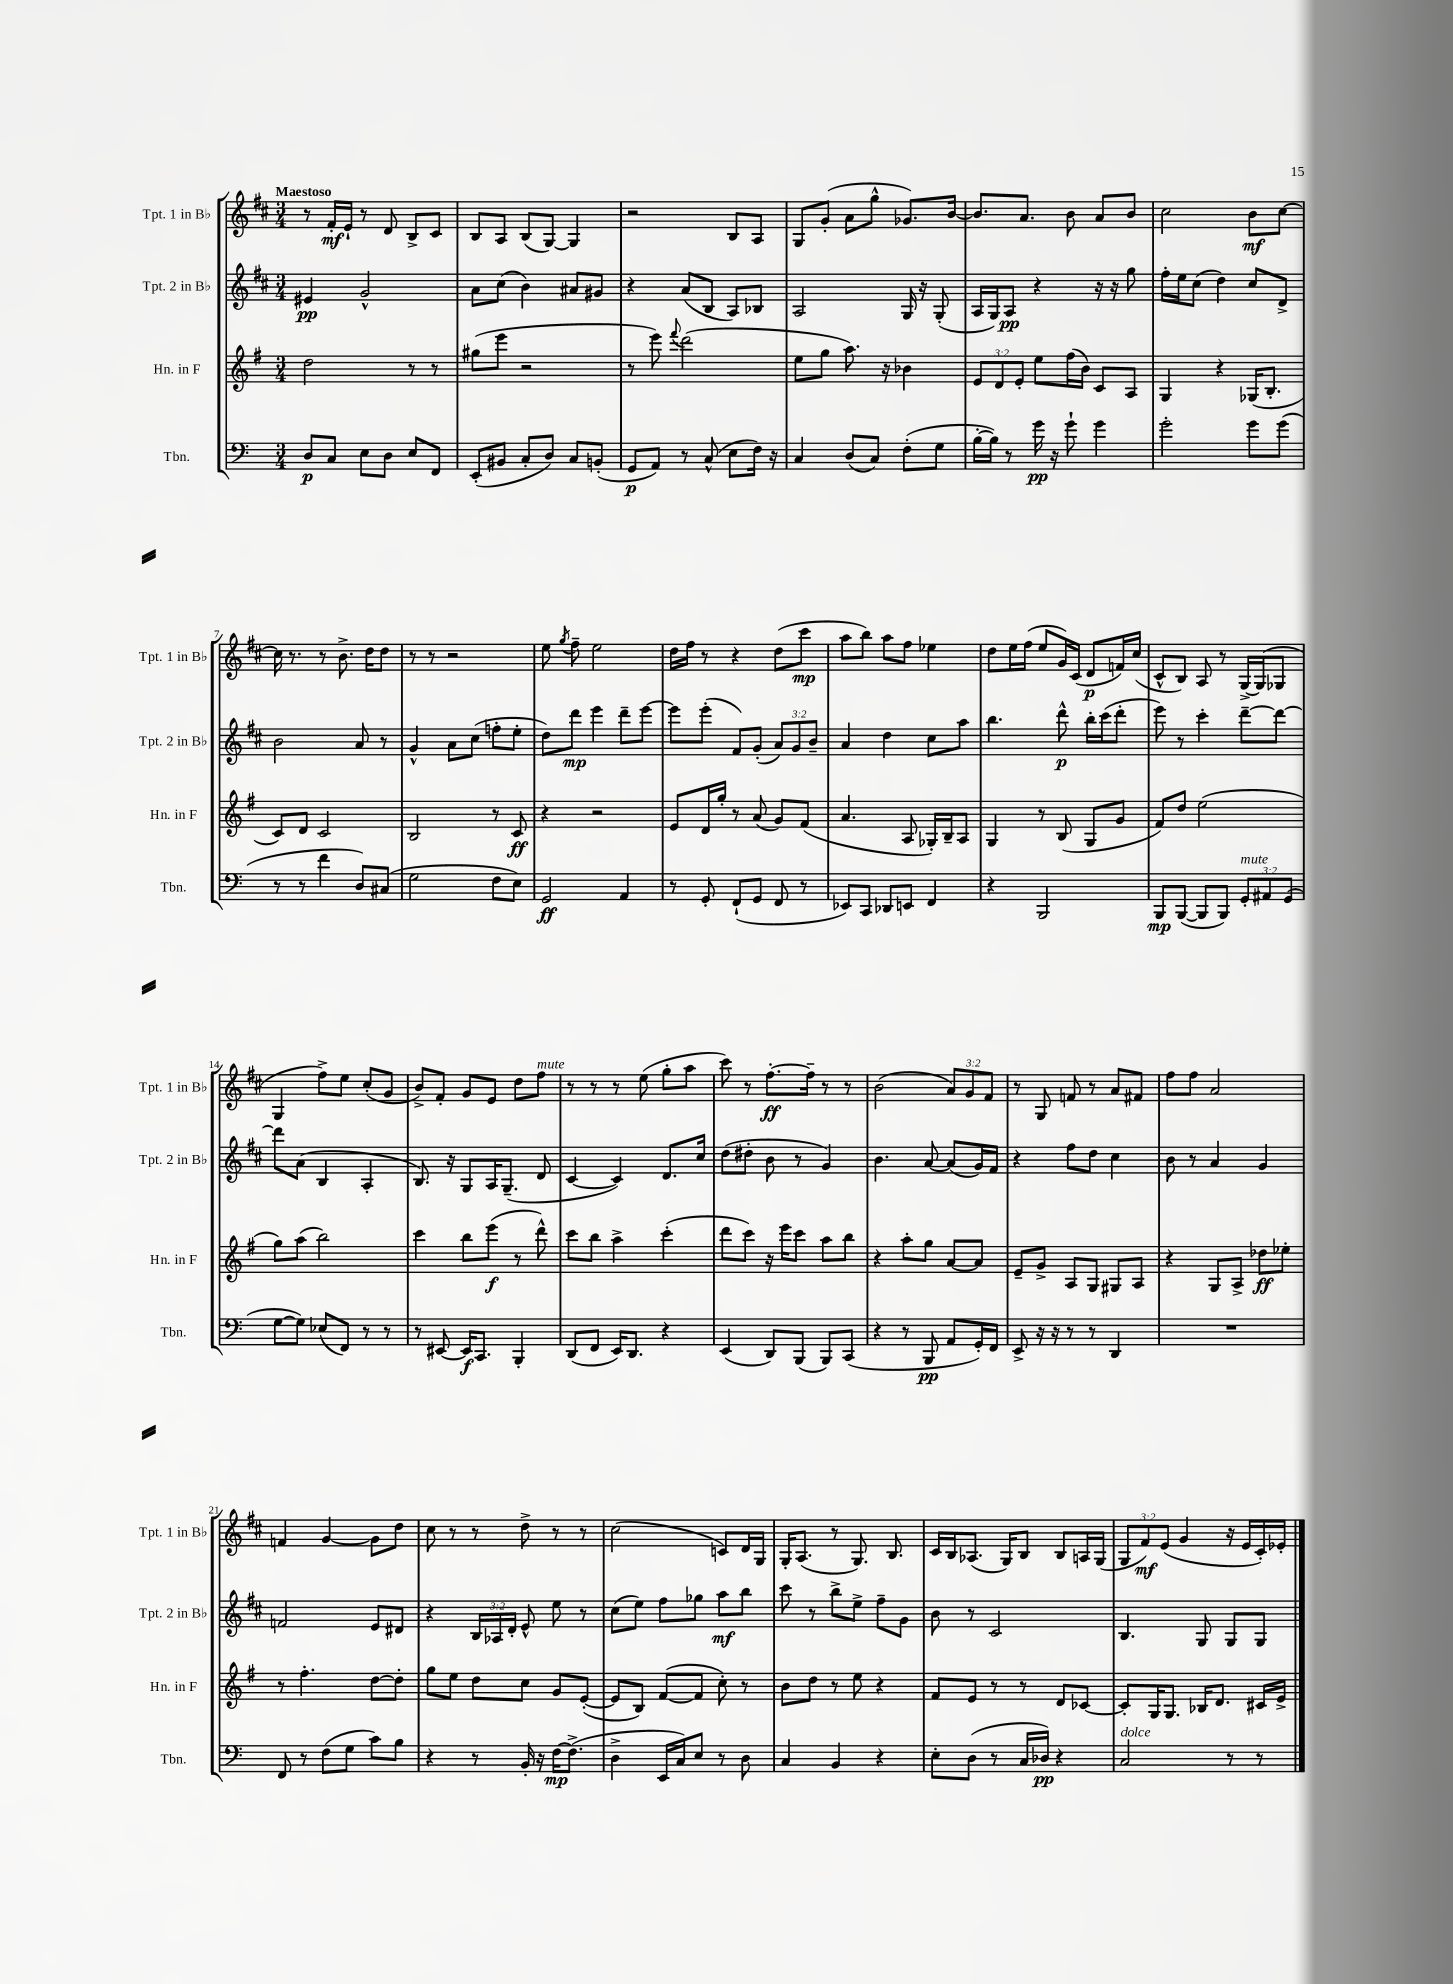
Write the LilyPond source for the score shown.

<<
\new StaffGroup <<
\new Staff = "s0" \with { instrumentName = "Tpt. 1 in Bb" shortInstrumentName = "Tpt. 1 in Bb" } {
    \clef treble \key d \major \numericTimeSignature \time 3/4 \override Staff.TupletNumber.text = #tuplet-number::calc-fraction-text \tempo "Maestoso"
    \autoBeamOff r8 fis'16[-.\mf e'16]-! r8 d'8 b8[-> cis'8] |
    b8[ a8] b8[( g8]~) g4 |
    r2 b8[ a8] |
    g8[ g'8]-.( a'8[ g''8]-^ ges'8.[) b'16]~ |
    b'8.[ a'8.] b'8 a'8[ b'8] |
    cis''2 b'8[\mf cis''8]~ |
    cis''16 r8. r8 b'8.-> d''16[ d''8] |
    r8 r8 r2 |
    e''8 \acciaccatura { g''8 } fis''8-- e''2 |
    d''16[ fis''16] r8 r4 d''8[( cis'''8]\mp |
    a''8[ b''8]) a''8[ fis''8] ees''4 |
    d''8[ e''16 fis''16]( e''8[ g'16) cis'16]( d'8[\p f'16) cis''16]( |
    cis'8[-^ b8]) a8 r8 g16[~-> g16( ges8] |
    g4 fis''8[->) e''8] cis''8[-.( g'8] |
    b'8[->) fis'8]-. g'8[ e'8] d''8[ fis''8]^\markup { \italic "mute" } |
    r8 r8 r8 e''8( g''8[-. a''8] |
    cis'''8) r8 fis''8.[~-.\ff fis''16]-- r8 r8 |
    b'2( \tuplet 3/2 { a'8[) g'8 fis'8] } |
    r8 g8 f'8 r8 a'8[ fis'8] |
    fis''8[ fis''8] a'2 |
    f'4 g'4~ g'8[ d''8] |
    cis''8 r8 r8 d''8-> r8 r8 |
    cis''2( c'8[) d'16 g16] |
    g16[-. a8.]( r8 g8.) b8. |
    cis'16[ b16 aes8.]( g16[) b8] b8[ a16 g16]( |
    \tuplet 3/2 { g8[ fis'8\mf) e'8]( } g'4 r16 e'16[ cis'16-.) ees'16]-. \bar "|." |
}
\new Staff = "s1" \with { instrumentName = "Tpt. 2 in Bb" shortInstrumentName = "Tpt. 2 in Bb" } {
    \clef treble \key d \major \numericTimeSignature \time 3/4 \override Staff.TupletNumber.text = #tuplet-number::calc-fraction-text
    \autoBeamOff eis'4\pp g'2-^ |
    a'8[ cis''8]( b'4) ais'8[ gis'8] |
    r4 a'8[( b8] a8[) bes8] |
    a2 g16 r16 g8-.( |
    a16[ g16) a8]\pp r4 r16 r16 g''8 |
    fis''16[-. e''16 cis''8]( d''4) cis''8[ d'8]-> |
    b'2 a'8 r8 |
    g'4-^ a'8[ cis''8]( f''8[-. e''8]-. |
    d''8[) d'''8]\mp e'''4 d'''8[-- e'''8]~ |
    e'''8[ e'''8]-.( fis'8[) g'8]-.( \tuplet 3/2 { a'8[) g'8 b'8]-- } |
    a'4 d''4 cis''8[ a''8] |
    b''4. d'''8-^\p b''16[-. cis'''16( d'''8]-. |
    e'''8) r8 cis'''4-. d'''8[~-- d'''8]~ |
    d'''8[ a'8]( b4 a4-. |
    b8.) r16 g8[ a16 g8.]--( d'8 |
    cis'4~ cis'4) d'8.[ cis''16] |
    d''8[( dis''8]-. b'8 r8 g'4) |
    b'4. a'8~ a'8[( g'16) fis'16] |
    r4 fis''8[ d''8] cis''4 |
    b'8 r8 a'4 g'4 |
    f'2 e'8[ dis'8] |
    r4 \tuplet 3/2 { b16[ aes16 d'16]-. } e'8-^ e''8 r8 |
    cis''8[( e''8]) fis''8[ ges''8] a''8[\mf b''8] |
    cis'''8 r8 b''8[-> e''8]-> fis''8[-- g'8] |
    b'8 r8 cis'2 |
    b4. g8 g8[ g8] \bar "|." |
}
\new Staff = "s2" \with { instrumentName = "Hn. in F" shortInstrumentName = "Hn. in F" } {
    \clef treble \key g \major \numericTimeSignature \time 3/4 \override Staff.TupletNumber.text = #tuplet-number::calc-fraction-text
    \autoBeamOff d''2 r8 r8 |
    gis''8[( e'''8] r2 |
    r8 e'''8) \appoggiatura { fis'''8 } d'''2( |
    e''8[ g''8] a''8.) r16 bes'4 |
    \tuplet 3/2 { e'8[ d'8 e'8]-. } e''8[ fis''16( b'16]) c'8[ a8] |
    g4 r4 ges16[( b8.]-. |
    c'8[) d'8] c'2 |
    b2 r8 c'8\ff |
    r4 r2 |
    e'8[ d'16 g''16]-. r8 a'8( g'8[) fis'8]( |
    a'4. a8 ges16[-.) b16-- a8] |
    g4 r8 b8( g8[ g'8] |
    fis'8[) d''8] e''2( |
    g''8[) a''8]( b''2) |
    c'''4 b''8[ e'''8]\f( r8 d'''8-^) |
    c'''8[ b''8] a''4-> c'''4-.( |
    d'''8[ c'''8]) r16 e'''16[ c'''8] a''8[ b''8] |
    r4 a''8[-. g''8] a'8[~ a'8] |
    e'8[-- g'8]-> a8[ g8] gis8[ a8] |
    r4 g8[ a8]-> des''8[\ff ees''8]-. |
    r8 fis''4.-. d''8[~ d''8]-. |
    g''8[ e''8] d''8[ c''8] g'8[ e'8]~-.( |
    e'8[ b8]) fis'8[~( fis'8] c''8-.) r8 |
    b'8[ d''8] r8 e''8 r4 |
    fis'8[ e'8] r8 r8 d'8[ ces'8]~ |
    ces'8[-. g16 g8.] bes16[ d'8.] cis'16[ e'16]-> \bar "|." |
}
\new Staff = "s3" \with { instrumentName = "Tbn." shortInstrumentName = "Tbn." } {
    \clef bass \key c \major \numericTimeSignature \time 3/4 \override Staff.TupletNumber.text = #tuplet-number::calc-fraction-text
    \autoBeamOff d8[\p c8] e8[ d8] e8[ f,8] |
    e,8[-.( bis,8] c8[-. d8]) c8[ b,8]-.( |
    g,8[\p a,8]) r8 c8-^( e8[ f16]) r16 |
    c4 d8[( c8]) f8[-.( g8] |
    b16[~-. b16]) r8 g'16\pp r16 g'8-! g'4 |
    g'2-. g'8[ g'8]( |
    r8 r8 f'4 d8[) cis8]( |
    g2 f8[ e8]) |
    g,2\ff a,4 |
    r8 g,8-. f,8[-!( g,8] f,8 r8 |
    ees,8[) c,8] des,8[ e,8] f,4 |
    r4 b,,2 |
    b,,8[\mp b,,8]~( b,,8[ b,,8]) \tuplet 3/2 { g,8[-.^\markup { \italic "mute" } ais,8 g,8]( } |
    g8[~ g8]) ees8[( f,8]) r8 r8 |
    r8 eis,8~ eis,16[\f c,8.] b,,4-. |
    d,8[( f,8] e,16[) d,8.] r4 |
    e,4( d,8[) b,,8]( b,,8[) c,8]( |
    r4 r8 b,,8\pp a,8[ g,16-.) f,16] |
    e,8-> r16 r16 r8 r8 d,4 |
    R2. |
    f,8 r8 f8[( g8] c'8[) b8] |
    r4 r8 b,16-. r16 f16[~\mp f8.]->( |
    d4-> e,16[ c16) e8] r8 d8 |
    c4 b,4 r4 |
    e8[-. d8]( r8 c16[ des16]\pp) r4 |
    c2^\markup { \italic "dolce" } r8 r8 \bar "|." |
}
>>
>>
